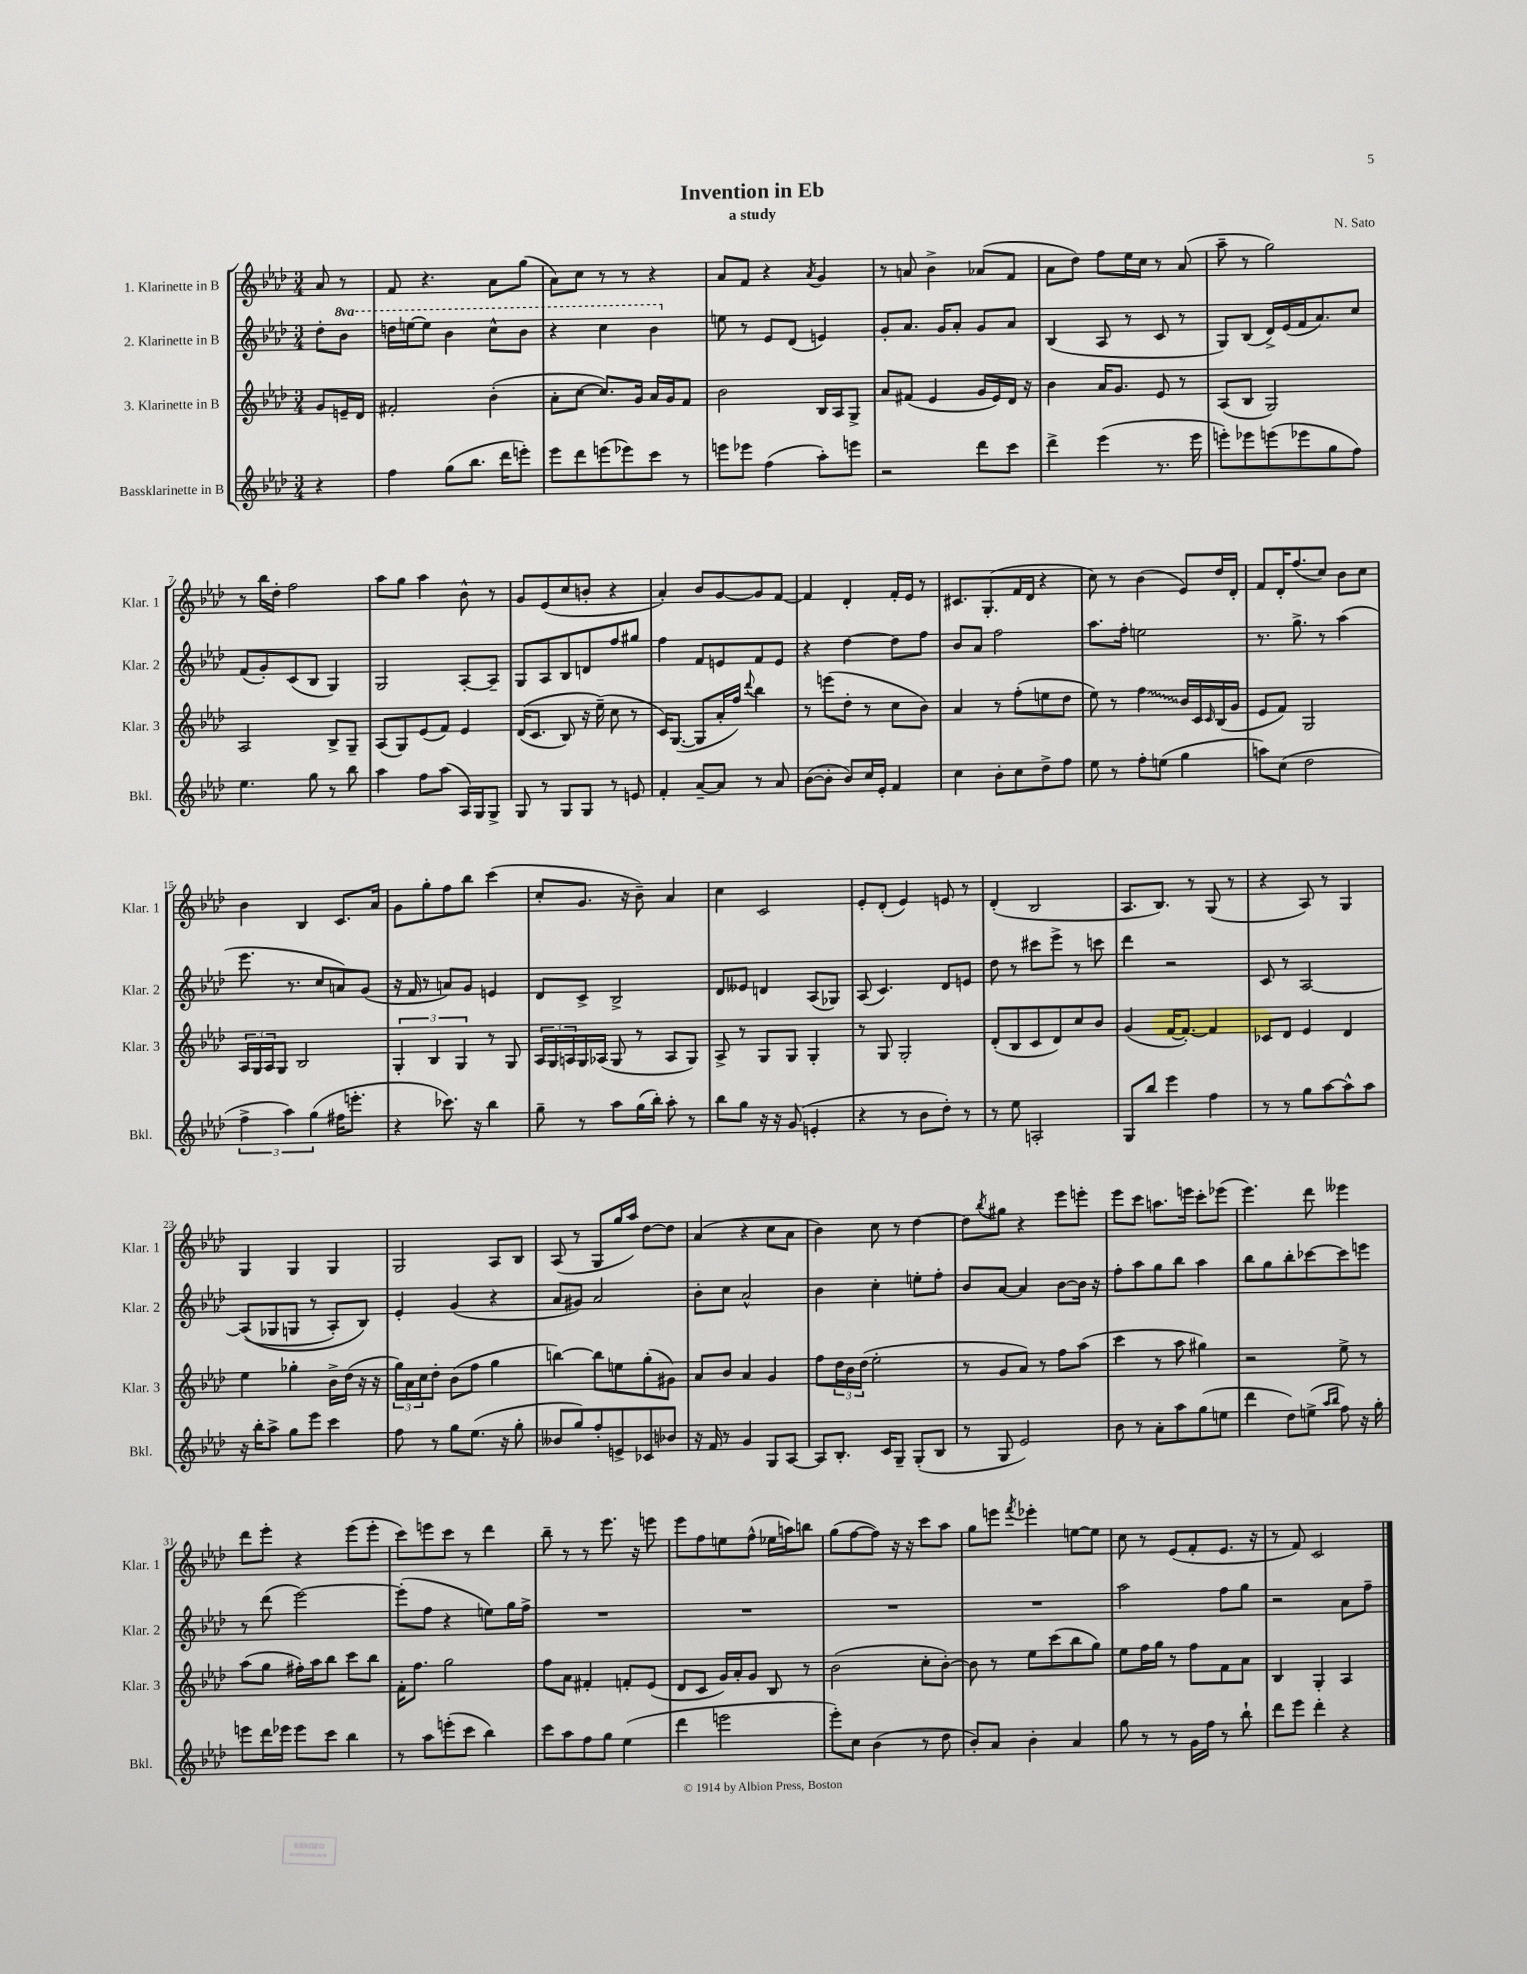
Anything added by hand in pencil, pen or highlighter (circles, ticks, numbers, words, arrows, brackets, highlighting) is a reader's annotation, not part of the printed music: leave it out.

**kern	**kern	**kern	**kern
*staff4	*staff3	*staff2	*staff1
*clefG2	*clefG2	*clefG2	*clefG2
*k[b-e-a-d-]	*k[b-e-a-d-]	*k[b-e-a-d-]	*k[b-e-a-d-]
*M3/4	*M3/4	*M3/4	*M3/4
4r	8g/L	8dd-'\L	8a-/
.	16e~/L	8bb-\J	8r
.	16d-/JJ	.	.
=	=	=	=
4ff\	2f#'/	16ddd\LL	8f/
.	.	[16eee\J	.
.	.	8eee\]J	4.r
(8gg\L	.	4bb-\	.
8.bb-\J	.	.	.
.	(4b-'\	8ccc^^\L	8a-\L
16ddd-\LK	.	.	.
8eee'\J)	.	8bb-\J	(8gg\J
=	=	=	=
8eee-\L	8a-'\L	4r	8a-\L)
8ddd-\	[8cc\J	.	8cc\J
(8eee\	8.cc/]L)	4ccc\	8r
8eee-\)	.	.	8r
.	16g/Jk	.	.
8ccc\J	16a-/LL	4bb-\	4r
.	16g/J	.	.
8r	8f/J	.	.
=	=	=	=
8eee\L	2b-\	8ee\	8a-/L
8eee-\J	.	8r	8f/J
(4ff\	.	8e-/L	4r
.	.	(8d-/J	.
.	.	.	8qa-/
8aa-'\L)	16B-/LL	4e/)	4g/
.	16A-/J	.	.
8eee\J	8G^/J	.	.
=	=	=	=
2r	8a-/L	8g'/L	8r
.	(8f#/J	8.a-/J	8a/
.	4e-/	.	4b-^\
.	.	16g/LK	.
.	.	8a-'/J	.
8ddd-\L	16g/LL	8g/L	(8a-/L
.	16e-/)	.	.
8ccc\J	16d-/JJ	8a-/J	8f/J
.	16r	.	.
=	=	=	=
4ddd-^\	4b-\	(4B-/	8a-\L
.	.	.	8dd-\J)
(4eee-\	16a-/LK	8A-/	8ff\L
.	8.g/J	.	.
.	.	8r	16ee-\L
.	.	.	16cc\JJ
8.r	8e-/	8c/	8r
.	8r	8r	(8a-/
16eee-\	.	.	.
=	=	=	=
8eee'\L)	(8A-/L	8G/L)	8aa-~\
8eee-\	8B-/J	(8B-/J	8r
(8eee\	2G/)	16d-^/LL)	2gg\)
.	.	(16e-/	.
8eee-\	.	16f/J	.
.	.	8.a-/)	.
8gg\	.	.	.
8ff\J)	.	8cc/J	.
=	=	=	=
4.ee-\	2A-/	(8f/L	8r
.	.	8g'/)	16bb-\LL
.	.	.	16dd-'\JJ
.	.	(8c/	2ff\
8gg\	.	8B-/J	.
8r	8B-^/L	4G/)	.
8bb-\	8G~/J	.	.
=	=	=	=
4aa-\	(8A-/L	2G/	8aa-\L
.	8G/)	.	8gg\J
8ff\L	(8e-/	.	4aa-\
(8aa-\J	8f/J)	.	.
16A-/LL)	4e-/	[8A-'/L	8b-^^\
16G/J	.	.	.
8G^/J	.	8A-~/]J	8r
=	=	=	=
8G/	&((16d-/LK	8G/L	8g/L
.	8.c/J	.	.
8r	.	8A-/	(8e-/
8G/L	8B-/)	8B-/	8cc/
8G/J	16r	8d/	8b'/J
.	(16ee-~\&)	.	.
8r	8cc\	8ff/	4r
8e/	8r	8gg#/J	.
=	=	=	=
4f'/	16c/LK)	4ff\	4a-'/)
.	([8.G/J	.	.
[8a-~/L	8G/]L	8f/L	8b-/L
8a-/]J	16a-'/L	8e/	[8g/
.	16ff/JJ)	.	.
.	8qqddd-/	.	.
8r	4bb-\	8f/	8g/]
8a-/	.	8e/J	[8f/J
=	=	=	=
([8b-\L	8r	4r	4f/]
8b-'\]J	(8eee\L	.	.
8b-/L)	8dd-'\J	[4dd-\	4d-'/
16cc/L	8r	.	.
16e-'/JJ	.	.	.
4f/	8cc\L	8dd-\]L	16f'/LL
.	.	.	16e-/JJ
.	8b-\J)	8ff\J	8r
=	=	=	=
4cc\	4a-/	8b-/L	8.c#/L
.	.	8a-/J	.
.	.	.	(8.G'/
8b-'\L	8r	2ff\	.
8cc\	(8ff'\L	.	16f/L
.	.	.	16d-/JJ
8dd-^\	8ee\	.	4r
8ff\J	8dd-\J	.	.
=	=	=	=
8ee-\	8ee-\)	8.aa-\L	8cc\)
8r	8r	.	8r
.	.	16ff'\Jk	.
8ff'\L	4ff\	2ee\	(4b-\
(8ee\J	.	.	.
4gg\	16b-/LL	.	8e-/L)
.	16c/	.	.
.	16qqc/	.	.
.	(16B-/	.	16dd-/L
.	16g/JJ	.	16d-'/JJ
=	=	=	=
8aa\L)	8e-/L	8.r	8f/L
(8cc\J	8f/J)	.	16d-'/K
.	.	8.gg^\	(8.ff/
2dd-\	2G/	.	.
.	.	8r	8cc/J)
.	.	(4aa-\	8b-\L
.	.	.	8cc\J
=	=	=	=
6ff^\	24A-/LL	8.eee-\	4b-\
.	24G/	.	.
.	24A-/J	.	.
.	8G/J	.	.
6aa-\)	.	.	.
.	.	8.r	.
.	2B-/	.	4B-/
(6gg\	.	.	.
.	.	8cc/L	.
16ff#\LK	.	8a/)	8.c/L
8.eee'\J	.	.	.
.	.	(8g/J	.
.	.	.	16a-/Jk
=	=	=	=
4r	6G'/	16r	8g\L
.	.	16f/	.
.	.	8r	8gg'\
.	6B-/	.	.
8.ccc-\)	.	8a/L)	8ff\
.	6G/	.	.
.	.	8g/J	8bb-\J
16r	.	.	.
4bb-\	8r	4e/	(4ccc\
.	8G/	.	.
=	=	=	=
8gg~\	24A-/LL	8d-/L	8cc'/L
.	24G/	.	.
.	24A/	.	.
8r	16G/	8c^/J	8.g/J
.	(16A-/JJ	.	.
8aa-\L	8G/	2B-^/	.
.	.	.	16r
(16gg\L	8r	.	8b-~\)
16bb-'\JJ)	.	.	.
8aa-'\	8A-/L	.	4a-/
8r	8G/J)	.	.
=	=	=	=
8bb-\L	8A-^/	8d-/L	4cc\
8gg\J	8r	8e--/J	.
16r	8G/L	4d/	2c/
16r	.	.	.
(8g/	8G/J	.	.
4e'/	4G'/	(8A-/L	.
.	.	8G-/J)	.
=	=	=	=
4r	8r	(8A-/	8e-'/L
.	8G/	4.c/)	(8d-'/J
8r	2G'/	.	4e-/)
8b-\L	.	.	.
8dd-'\J)	.	8d-/L	8e/
8r	.	8e/J	8r
=	=	=	=
8r	(8d-'/L	8dd-\	(4d-'/
8ee-\	8B-/	8r	.
2A'/	8c/	8ccc#\L	2B-/
.	8d-/)	8eee-^\J	.
.	8cc/	8r	.
.	8b-/J	8ccc\	.
=	=	=	=
8G/L	(4g/	4ddd-\	8.A-/L
8bb-/J	.	.	.
.	.	.	8.B-/J)
4eee-\	[16f/LK	2r	.
.	8.f'/_J)	.	.
.	.	.	8r
4ff\	4f/]	.	(8G/
.	.	.	8r
=	=	=	=
8r	8c-/L	8c/	4r
8r	8d-/J	8r	.
8gg\L	4e-/	[2A-/	8A-/)
[8aa-\	.	.	8r
8aa-^^\]	4d-/	.	4G/
8aa-\J	.	.	.
=	=	=	=
16r	4ee-\	&((8A-/]L	4G/
16bb-'\LK	.	.	.
8aa-^\J	.	8G-/	.
8gg\L	4gg-'\	8G/J	4G/
8eee-\J	.	8r	.
4ccc\	16b-^\LL	8A-'/L)	4G/
.	(16dd-\JJ	.	.
.	16r	8B-/J&)	.
.	16r	.	.
=	=	=	=
8ff\	24gg\LL)	4e-'/	2G/
.	24a-\	.	.
.	24cc\J	.	.
8r	8dd-'\J	.	.
8gg\L	(8b-\L	(4g/	.
(8.ee-\J	8ff\J	.	.
.	4gg\	4r	8A-/L
16r	.	.	.
8gg'\	.	.	8B-/J
=	=	=	=
8b--/L	[4bb\)	8a-/L	(8A-/
8gg/)	.	8g#/J)	8r
8ff'/	8bb\]L	2a-/	8G/L
8e^/	8ee\	.	16gg/L
.	.	.	16aa-/JJ)
8c-/	(8gg'\	.	[8dd-\L
8b-/J	8g#\J)	.	8dd-\]J
=	=	=	=
16r	8a-/L	8b-'\L	(4a-/
16f/	.	.	.
8r	8b-/J	8cc\J	.
4g/	4a-/	2a-^^/	4r
8G/L	4g/	.	8cc\L
[8A-/J	.	.	8a-\J
=	=	=	=
8A-/]L	8ff\L	4b-\	4b-\)
8.B-'/J	24dd-\L	.	.
.	24b-\	.	.
.	(24dd-\JJ	.	.
.	2ee-'\	4cc'\	8cc\
16c/LK	.	.	.
8G~/J	.	.	8r
(8G'/L	.	8ee'\L	[4dd-\
8B-/J	.	8ff'\J	.
=	=	=	=
8r	8r	8b-/L	8dd-\]L
.	.	.	8qbb-/
8G/	8g/L	[8a-/J	8gg#\J
2e-/)	8a-/J)	4a-/]	4r
.	8r	.	.
.	8ff\L	[8b-\L	8eee-\L
.	(8aa-\J	16b-\]Jk	8eee'\J
.	.	16r	.
=	=	=	=
8b-\	4ccc\	8ff'\L	8eee-\L
8r	.	8aa-\	8ccc\J
8a-'\L	8r	8gg\	8.aa\L
8aa-\	8aa-\	8bb-\J	.
.	.	.	16eee\Jk
(8gg\	4gg#\)	4aa-\	8ccc'\L
8ee\J	.	.	(8eee-\J
=	=	=	=
4ddd-\	2r	8bb-\L	4.eee-\)
.	.	8gg\	.
8dd-\L)	.	8bb-'\	.
(8ee^\J	.	[8ccc-\	8ddd-\
16qqaa-/LL	.	.	.
16qqbb-/JJ	.	.	.
8ff\)	8ee-^\	8ccc-\]	4eee--\
16r	8r	8eee\J	.
16gg'\	.	.	.
=	=	=	=
8eee\L	(8aa-\L	8r	8ddd-\L
16ddd-\L	8gg\J	(8ddd-\	8eee-'\J
16eee-\JJ	.	.	.
8eee-\L	16ff#'\LL)	[2eee-\)	4r
.	16aa-\J	.	.
8ccc\J	8bb-\J	.	.
4bb-\	8ccc\L	.	(8eee-\L
.	8bb-\J	.	8eee-'\J
=	=	=	=
8r	16f'\LK	(8eee-'\]L	8ccc\L)
.	8.ff\J	.	.
8aa-\L	.	8ff\J	8eee\
(8eee'\	2gg\	4r	8ccc\J
8ccc\J	.	.	8r
4bb-\)	.	8ee\L)	4ddd-\
.	.	16gg\L	.
.	.	16ff^\JJ	.
=	=	=	=
8ccc\L	8ff\L	2.r	8bb-~\
8aa-\	8a-\J	.	8r
8ff\	4f#'/	.	8r
8gg\J	.	.	8.eee-\
(4ee-\	8f'/L	.	.
.	.	.	16r
.	(8e-/J	.	8eee\
=	=	=	=
4ddd-\	8d-/L	2.r	8eee-\L
.	8c/J	.	8ff\
2eee\	16g/LL)	.	8ee\
.	16a-'/J	.	.
.	8g/J	.	(8ff^^\J
.	8B-/	.	16ee-\LL
.	.	.	16aa\J)
.	8r	.	8bb\J
=	=	=	=
8eee-'\L)	(2b-\	2.r	(8gg\L
8cc\J	.	.	[8ff\
(4b-\	.	.	8ff\]J)
.	.	.	16r
.	.	.	16r
8r	8cc'\L	.	8ccc\L
8dd-\	[8b-'\J)	.	8aa-\J
=	=	=	=
8b-'/L)	8b-\]	2.r	8gg\L
8a-/J	8r	.	8eee\J
.	.	.	8qfff/
4b-'\	8ee-\L	.	4eee-'\
.	(8ccc\	.	.
4a-/	8bb-\	.	[8ee\L
.	8gg\J)	.	8ee\]J
=	=	=	=
8gg\	8ee-\L	2aa-\	8cc\
8r	16ff\L	.	8r
.	16gg\JJ	.	.
8r	8r	.	(8e-/L
16g\LL	8ff\L	.	8f'/
16ff\JJ	.	.	.
8r	8f\	8ff\L	8.e-/J
8bb-`\	8a-\J	8gg\J	.
.	.	.	16r
=	=	=	=
8ddd-\L	4B-/	2r	8r
8eee-\J	.	.	8f/)
4ddd-'\	4G'/	.	2c/
4r	4A-/	8a-\L	.
.	.	8ff~\J	.
==	==	==	==
*-	*-	*-	*-
